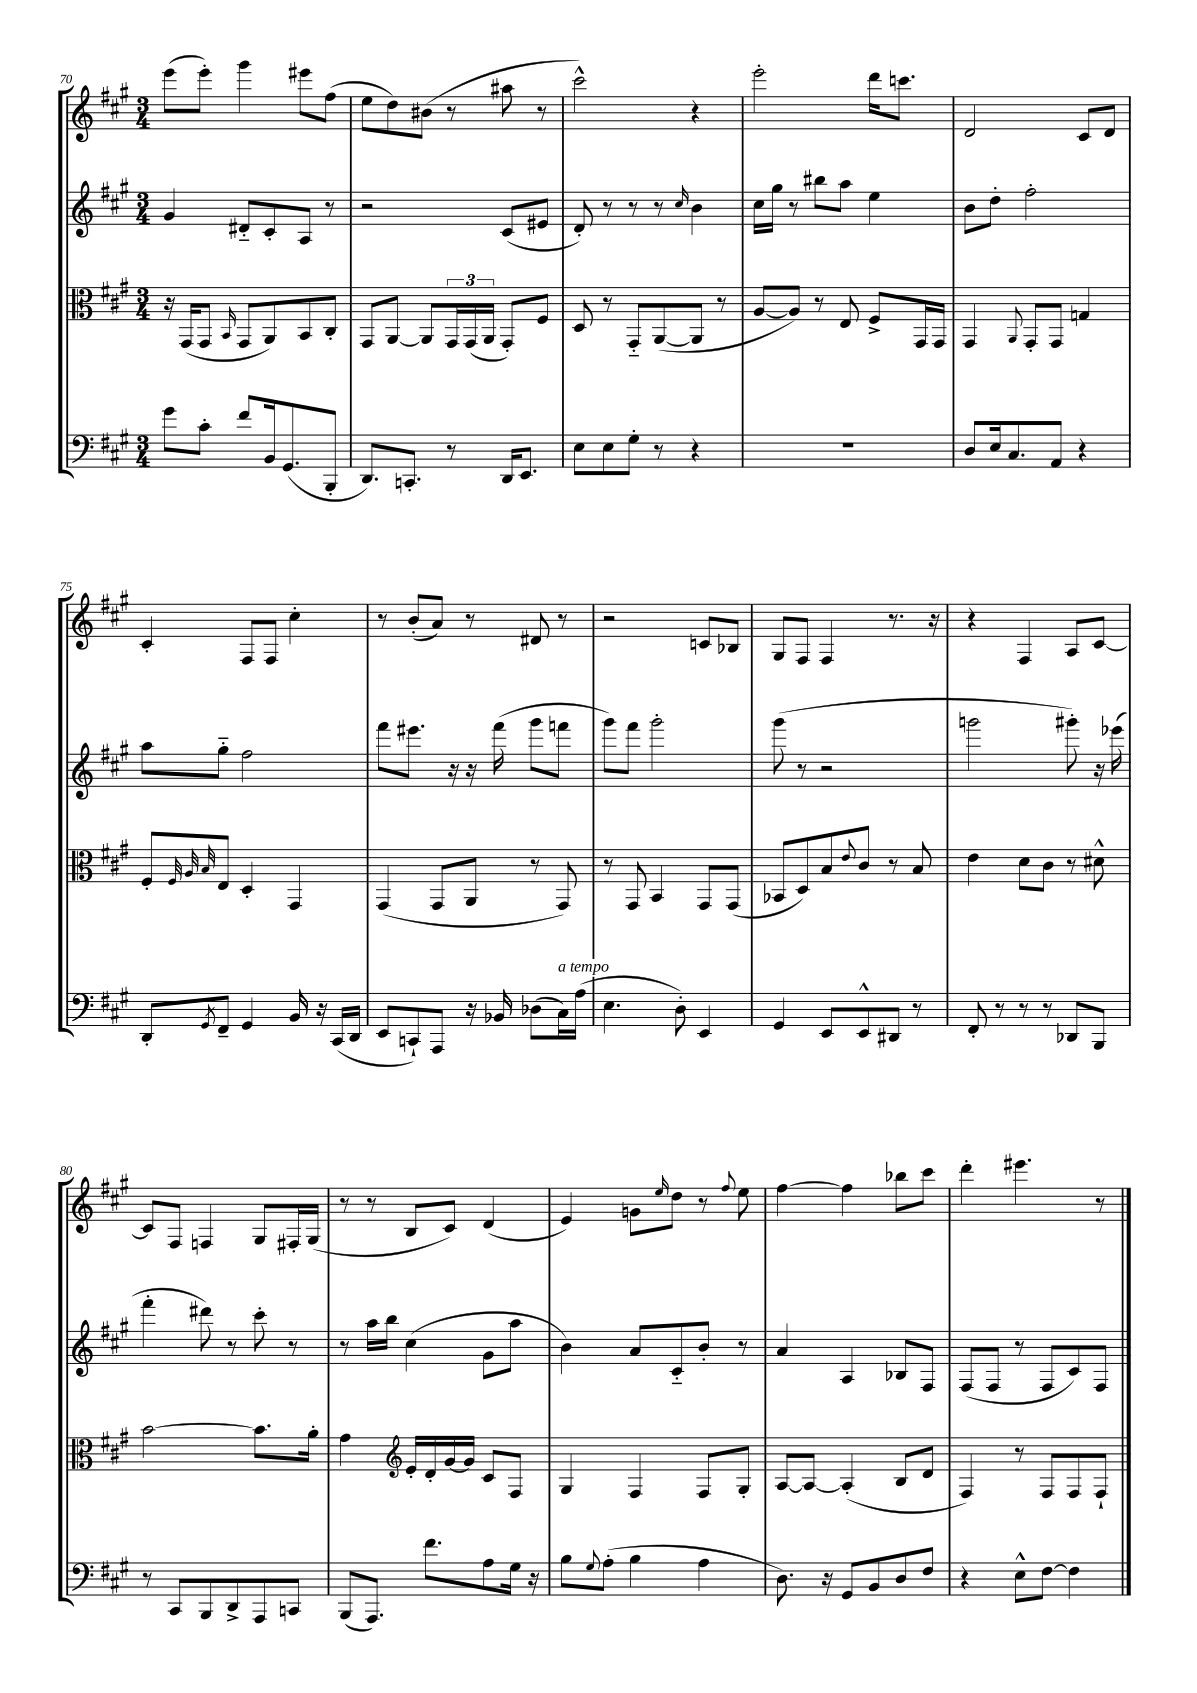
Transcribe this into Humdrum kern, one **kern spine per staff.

**kern	**kern	**kern	**kern
*part4	*part3	*part2	*part1
*staff4	*staff3	*staff2	*staff1
*clefF4	*clefC3	*clefG2	*clefG2
*k[f#c#g#]	*k[f#c#g#]	*k[f#c#g#]	*k[f#c#g#]
*M3/4	*M3/4	*M3/4	*M3/4
=70	=70	=70	=70
8g#\L	16r	4g#/	(8eee\L
.	(16GG#/KL	.	.
8c#'\J	8GG#/J	.	8eee'\J)
.	16qqBB/	.	.
8f#/L	8GG#/L	8d#X/L	4ggg#\
16BB/k	8AA/)	8c#'/	.
(8.GG#/	.	.	.
.	8BB/	8A/J	8eee#X\L
8BBB'/J	8C#'/J	8r	(8ff#\J
=71	=71	=71	=71
8.DD/L)	8GG#/L	2r	8ee\L
.	[8AA/J	.	8dd\)
8.CCn'/J	.	.	.
.	8AA/L]	.	(8b#X\J
8r	24GG#/L	.	8r
.	(24GG#/	.	.
.	24AA/JJ	.	.
16DD/KL	8GG#'/L)	(8c#/L	8aa#X\
8.EE/J	.	.	.
.	8F#/J	8e#X/J	8r
=72	=72	=72	=72
8E\L	8D/	8d'/)	2ccc#^^\)
8E\	8r	8r	.
8G#'\J	8GG#/L	8r	.
8r	([8AA/	8r	.
.	.	16qqcc#/	.
4r	8AA/J]	4b\	4r
.	8r	.	.
=73	=73	=73	=73
2.r	[8A/L	16cc#\LL	2eee'\
.	.	16gg#\JJ	.
.	8A/J])	8r	.
.	8r	8bb#X\L	.
.	8E/	8aa\J	.
.	8F#^/L	4ee\	16ddd\KL
.	.	.	8.cccn\J
.	16GG#/L	.	.
.	16GG#/JJ	.	.
=74	=74	=74	=74
8D/L	4GG#/	8b\L	2d/
16E/k	.	8dd'\J	.
8.C#/	.	.	.
.	8qqAA/	.	.
.	8GG#'/L	2ff#'\	.
8AA/J	8GG#/J	.	.
4r	4Gn/	.	8c#/L
.	.	.	8d/J
!!LO:LB:g=z
=75	=75	=75	=75
8DD'/L	8F#'/L	8aa\L	4c#'/
.	32qqF#/	.	.
.	32qqA/	.	.
8qGG#/	32qqB/	.	.
8FF#~/J	8E/J	8gg#\J	.
4GG#/	4D'/	2ff#\	8F#/L
.	.	.	8F#/J
16BB/	4GG#/	.	4cc#'\
16r	.	.	.
(16CC#/LL	.	.	.
16DD/JJ	.	.	.
=76	=76	=76	=76
8EE/L	(4GG#/	8fff#\L	8r
8CCn`/)	.	8.eee#X\J	(8b'/L
8AAA/J	8GG#/L	.	8a/J)
.	.	16r	.
16r	8AA/J	16r	8r
16BB-X/	.	(16fff#\	.
(8D-X\L	8r	8ggg#\L	8d#X/
!LO:TX:a:i:t=a tempo	!	!	!
16C#\L)	8GG#/)	8fffn\J	8r
(16A\JJ	.	.	.
=77	=77	=77	=77
4.E\	8r	8ggg#\L)	2r
.	8GG#/	8fff#\J	.
.	4BB/	2ggg#'\	.
8D'\)	.	.	.
4EE/	8GG#/L	.	8cn/L
.	(8GG#/J	.	8B-X/J
=78	=78	=78	=78
4GG#/	8BB-X/L	(8ggg#\	8G#/L
.	8D/)	8r	8F#/J
8EE/L	8B/	2r	4F#/
.	8qqe/	.	.
8EE^^/	8c#/J	.	.
8DD#X/J	8r	.	8.r
8r	8B/	.	.
.	.	.	16r
=79	=79	=79	=79
8FF#'/	4e\	2gggn\	4r
8r	.	.	.
8r	8d\L	.	4F#/
8r	8c#\J	.	.
8DD-X/L	8r	8ggg#X'\)	8A/L
8BBB/J	8d#X^^\	16r	[8c#/J
.	.	(16eee-X\	.
!!LO:LB:g=z
=80	=80	=80	=80
8r	[2b\	4fff#'\	8c#/L]
8CC#/L	.	.	8F#/J
8BBB/	.	8ddd#X\)	4Fn/
8DD^/	.	8r	.
8AAA/	8.b\L]	8ccc#'\	8G#/L
8CCn/J	.	8r	16F#X'/L
.	16a'\Jk	.	(16G#/JJ
=81	=81	=81	=81
(8BBB/L	4g#\	8r	8r
8.AAA/J)	.	16aa\LL	8r
.	.	16bb\JJ	.
*	*clefG2	*	*
.	16e'/LL	(4cc#\	8B/L
8.f#\L	16d'/	.	.
.	[16g#/	.	8c#/J)
.	16g#/JJ]	.	.
8A\	8c#/L	8g#\L	(4d/
16G#\Jk	8F#/J	8aa\J	.
16r	.	.	.
=82	=82	=82	=82
8B\L	4G#/	4b\)	4e/)
8qqG#/	.	.	.
(8A'\J	.	.	.
4B\	4F#/	8a/L	8gn\L
.	.	.	16qqee/
.	.	8c#/	8dd\J
4A\	8F#/L	8b'/J	8r
.	.	.	8qqff#/
.	8G#'/J	8r	8ee\
=83	=83	=83	=83
8.D\)	[8A/L	4a/	[4ff#\
.	8A/J_	.	.
16r	.	.	.
8GG#/L	(4A'/]	4A/	4ff#\]
8BB/	.	.	.
8D/	8B/L	8B-X/L	8bb-X\L
8F#/J	8d/J	8F#/J	8ccc#\J
=84	=84	=84	=84
4r	4F#/)	(8F#/L	4ddd'\
.	.	8F#/J	.
8E^^\L	8r	8r	4.eee#X\
[8F#\J	8F#/L	8F#/L	.
4F#\]	8F#/	8c#/)	.
.	8F#`/J	8F#/J	8r
==	==	==	==
*-	*-	*-	*-
